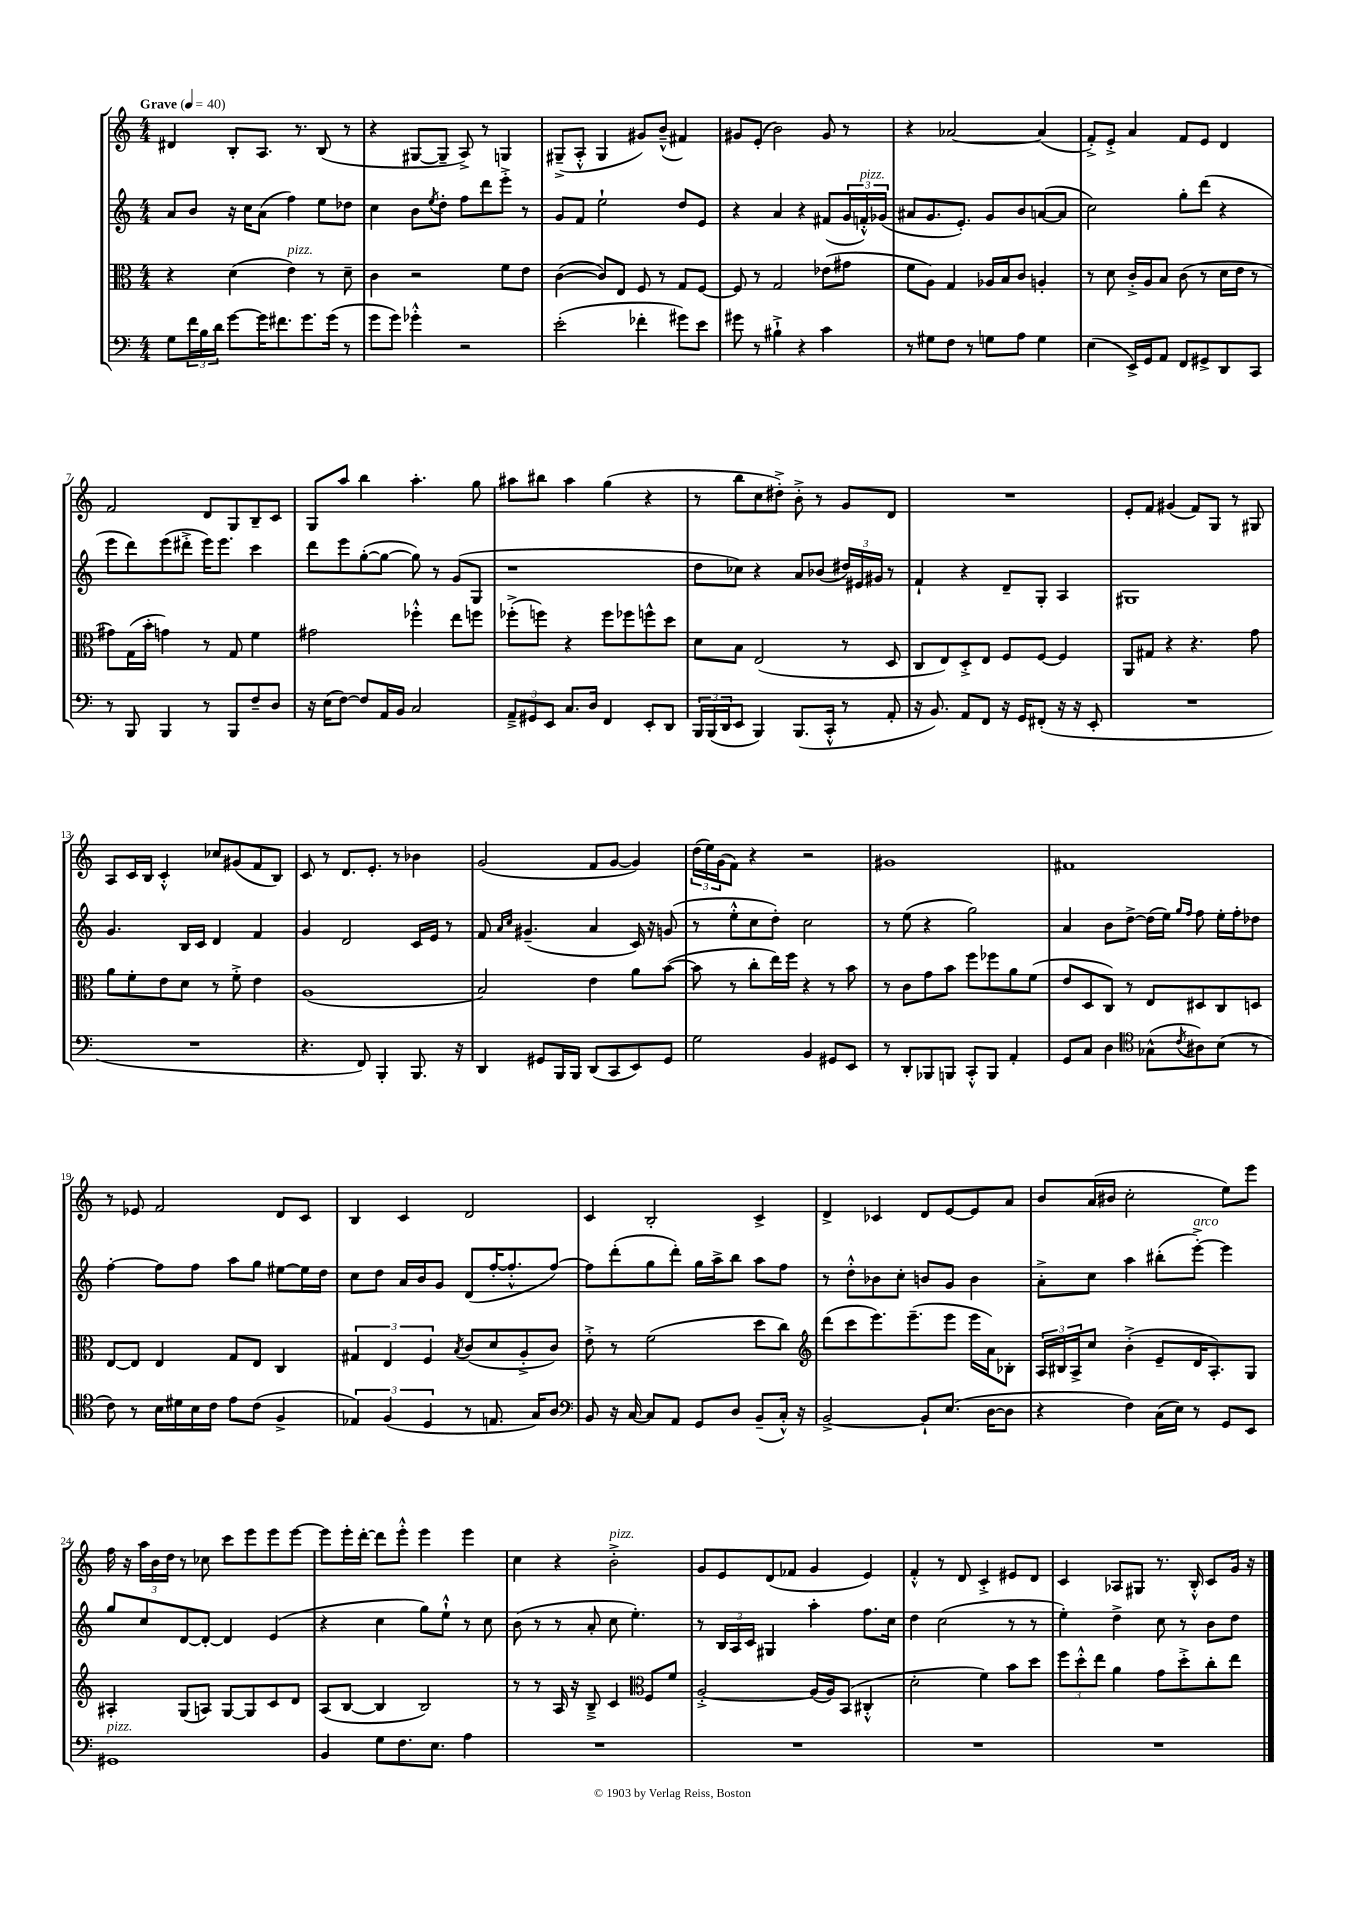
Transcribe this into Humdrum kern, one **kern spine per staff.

**kern	**kern	**kern	**kern
*staff4	*staff3	*staff2	*staff1
*clefF4	*clefC3	*clefG2	*clefG2
*k[]	*k[]	*k[]	*k[]
*M4/4	*M4/4	*M4/4	*M4/4
*MM40	*MM40	*MM40	*MM40
8G	4r	8a	4d#
24f	.	8b	.
24B	.	.	.
24d	.	.	.
[8g	(4d	16r	8B'
.	.	16cc	.
16g]	.	(8a	8.A
8.f#	.	.	.
.	4e)	4ff)	.
.	.	.	8.r
8.g	.	.	.
.	8r	8ee	(8B
(16g	.	.	.
8r	8d~	8dd-	8r
=	=	=	=
8g	4c	4cc	4r
8g)	.	.	.
4g-'^^	2r	8b	[8G#
.	.	8qee	.
.	.	8dd'	8G#~]
2r	.	8ff	8A^)
.	.	8ddd	8r
.	8f	8eee'^	4G
.	8e	8r	.
=	=	=	=
(2e'	([4c	8g	(8G#~^
.	.	8f	8A'^^
.	8c])	2ee`	4G#
.	8E	.	.
4f-'	8F	.	8g#)
.	8r	.	(8b~^^
8g#)	8G	8dd	4f#)
8e	[8F	8e	.
=	=	=	=
8g#	8F]	4r	8g#
8r	8r	.	(8e'
4B#`^	2G	4a	2b)
4r	.	4r	.
4c	(8e-	(8f#	8g#
.	8g#	24g	8r
.	.	24f'^^)	.
.	.	(24g-	.
=	=	=	=
8r	8f	8a#	4r
8G#	8A)	8.g	.
8F	4G	.	[2a-
.	.	8.e')	.
8r	.	.	.
8G	16A-	8g	.
.	16B	.	.
8A	8c	8b	.
4G	4A'	([8a	(4a-]
.	.	8a]	.
=	=	=	=
(4E	8r	2cc)	8f'^)
.	8d	.	8e'^
16EE^)	16c'^	.	4a
16GG	16A	.	.
8AA	8B	.	.
8FF	(8c	8gg'	8f
8GG#^	8r	(8ddd	8e
8DD	16d	4r	4d
.	16e	.	.
8CC	8r	.	.
=	=	=	=
8r	8g#)	8eee	2f
8BBB	(16G	8ddd)	.
.	16b'	.	.
4BBB	4g)	(8eee	.
.	.	8ddd#'^	.
8r	8r	16eee)	8d
.	.	8.eee	.
8BBB	8G	.	8G
8F~	4f	4ccc	8B~
8D	.	.	8c
=	=	=	=
16r	2g#	8ddd	8G
(16E	.	.	.
[8F)	.	8eee	8aa
8F]	.	([8gg'	4bb
16AA	.	8gg_	.
16BB	.	.	.
2C	4ff-'^^	8gg])	4.aa'
.	.	8r	.
.	8ee	(8g	.
.	8ff	8G	8gg
=	=	=	=
12AA~^	(8ff-'^	1r	8aa#
12GG#	.	.	.
.	8ff)	.	8bb#
12EE	.	.	.
8.C	4r	.	4aa#
16D	.	.	.
4FF	8ff	.	(4gg
.	8ff-	.	.
8EE'	8ff^^	.	4r
8DD	8dd	.	.
=	=	=	=
24BBB	8d	8dd	8r
(24BBB	.	.	.
24DD	.	.	.
8EE	8B	8cc-)	8bb
4BBB)	(2E	4r	8cc
.	.	.	8dd#'^)
(8.BBB	.	8a	8b'^
.	.	(8b-	8r
16CC'^^	.	.	.
8r	8r	24dd#)	8g
.	.	24e#	.
.	.	24g#	.
8AA'	8D	8r	8d
=	=	=	=
16r	8C	4f`	1r
8.BB)	.	.	.
.	8E)	.	.
8AA	8D'^	4r	.
8FF	8E	.	.
16r	8F	8d~	.
16GG	.	.	.
(8FF#'	[8F	8G'	.
16r	4F]	4A	.
16r	.	.	.
8EE'	.	.	.
=	=	=	=
1r	8AA	1G#	8e'
.	8G#	.	8f
.	4r	.	(4g#
.	4.r	.	8f)
.	.	.	8G
.	.	.	8r
.	8g	.	8G#
=	=	=	=
1r	8a	4.g	8A
.	8f'	.	16c
.	.	.	16B
.	8e	.	4c'^^
.	8d	16B	.
.	.	16c	.
.	8r	4d	8cc-
.	8f'^	.	(8g#
.	4e	4f	8f
.	.	.	8B)
=	=	=	=
4.r	(1A	4g	8c
.	.	.	8r
.	.	2d	8.d
8FF)	.	.	.
.	.	.	8.e'
4BBB'	.	.	.
.	.	.	8r
8.BBB	.	16c	4b-
.	.	16e	.
.	.	8r	.
16r	.	.	.
=	=	=	=
4DD	2B)	8f	(2g
.	.	16qqa	.
.	.	16qqcc	.
.	.	(4.g#~	.
8GG#	.	.	.
16BBB	.	.	.
16BBB	.	.	.
(8DD	4e	4a	8f
8CC	.	.	[8g
8EE)	8a	16c)	4g])
.	.	16r	.
8GG#	([8b	(8g	.
=	=	=	=
2G	8b]	8r	(24dd
.	.	.	24ee)
.	.	.	(24g
.	8r	8ee'^^	8f)
.	8cc'	8cc	4r
.	16ee)	8dd')	.
.	16ff	.	.
4BB	4r	2cc	2r
8GG#	8r	.	.
8EE	8b	.	.
=	=	=	=
8r	8r	8r	1g#
8DD'	8c	(8ee	.
8BBB-	8g	4r	.
8BBB	8b	.	.
8CC'^^	8ff	2gg)	.
8BBB	8ff-	.	.
4AA'	8a	.	.
.	(8f	.	.
=	=	=	=
8GG	8e	4a	1f#
8C	8D	.	.
4D	8C)	8b	.
.	8r	[8dd^	.
*clefC4	*	*	*
(8G-^^	8E	(16dd]	.
.	.	16ee)	.
.	.	16qqgg	.
8qc	.	16qqff	.
8A#)	8D#	8ff	.
(8B	8C	16ee'	.
.	.	16ff'	.
8r	8D	8dd-	.
=	=	=	=
8c)	[8E	[4ff'	8r
8r	8E]	.	8e-
16B	4E	8ff]	2f
16d#	.	.	.
16B	.	8ff	.
16c	.	.	.
8e	8G	8aa	.
(8c	8E	8gg	.
4F^	4C	[8ee#	8d
.	.	16ee#]	8c
.	.	16dd	.
=	=	=	=
6E-)	6G#	8cc	4B
.	.	8dd	.
(6F	6E	.	.
.	.	16a	4c
.	.	16b	.
6D	6F	.	.
.	.	8g	.
.	8qB	.	.
8r	(8c	(8d	2d
8.E	8d	[16ff'	.
.	.	8.ff'^^]	.
.	8A'^	.	.
16G)	.	.	.
8A	8c)	[8ff)	.
=	=	=	=
*clefF4	*	*	*
8BB	8e'^	8ff]	4c
16r	8r	(8ddd'	.
[16C	.	.	.
8C]	(2f	8gg	2B'
8AA	.	8ddd')	.
8GG	.	16gg	.
.	.	16aa^	.
8D	.	8bb	.
(8BB~	8dd	8aa	4c^
16C'^^)	8cc)	8ff	.
16r	.	.	.
=	=	=	=
*	*clefG2	*	*
[2BB^	(8ddd	8r	4d^
.	8ccc	8dd'^^	.
.	8.eee)	8b-	4c-
.	.	8cc'	.
.	(8.eee~	.	.
8BB`]	.	8b	8d
(8.E	8eee	8g	[8e
.	16eee	4b	8e]
[16D	16a)	.	.
8D]	8B-'	.	8a
=	=	=	=
4r	24A	8a'^	8b
.	24B#	.	.
.	24A^	.	.
.	8cc	8cc	(16a
.	.	.	16b#
4F)	(4b'^	4aa	2cc'
(16C	8e~	(8bb#'	.
16E)	.	.	.
8r	16d	[8eee'^)	.
.	8.A')	.	.
8GG	.	4eee]	8ee)
8EE	8G	.	8eee
=	=	=	=
1GG#	4A#'	8gg	16ff
.	.	.	16r
.	.	8cc	24aa
.	.	.	24b
.	.	.	24dd
.	(8G	[8d	8r
.	8A)	8d'_	8cc-
.	[8G	4d]	8ccc
.	8G]	.	8eee
.	8c	(4e	8eee
.	8d	.	[8eee
=	=	=	=
4BB	(8A	4r	8eee]
.	[8B	.	16eee'
.	.	.	[16ddd'
8G	4B]	4cc	8ddd]
8.F	.	.	8eee'^^
.	2B)	8gg)	4eee
8.E	.	.	.
.	.	8ee`^^	.
4A	.	8r	4eee
.	.	8cc	.
=	=	=	=
1r	8r	(8b	4cc
.	8r	8r	.
.	16A	8r	4r
.	16r	.	.
.	8B~^	8a'	.
.	4c	8cc	2b'^
.	.	4.ee')	.
*	*clefC3	*	*
.	8F	.	.
.	8f	.	.
=	=	=	=
1r	[2A'^	8r	8g
.	.	24B	8e
.	.	24A	.
.	.	24c	.
.	.	4G#	(8d
.	.	.	8f-
.	(16A]	4aa'	4g
.	16A)	.	.
.	(8BB	.	.
.	4C#'^^	8.ff	4e)
.	.	16cc	.
=	=	=	=
1r	2d'	4dd	4f'^^
.	.	(2cc	8r
.	.	.	8d
.	4f)	.	4c'^
.	8b	8r	8e#
.	8dd	8r	8d
=	=	=	=
1r	12ff	4ee')	4c
.	12dd'^^	.	.
.	12ee	.	.
.	4a	4dd^	8A-
.	.	.	8G#
.	8g	8cc	8.r
.	8dd'^	8r	.
.	.	.	16B'^^
.	8cc'	8b	8c
.	8ee	8dd	16g
.	.	.	16r
==	==	==	==
*-	*-	*-	*-
